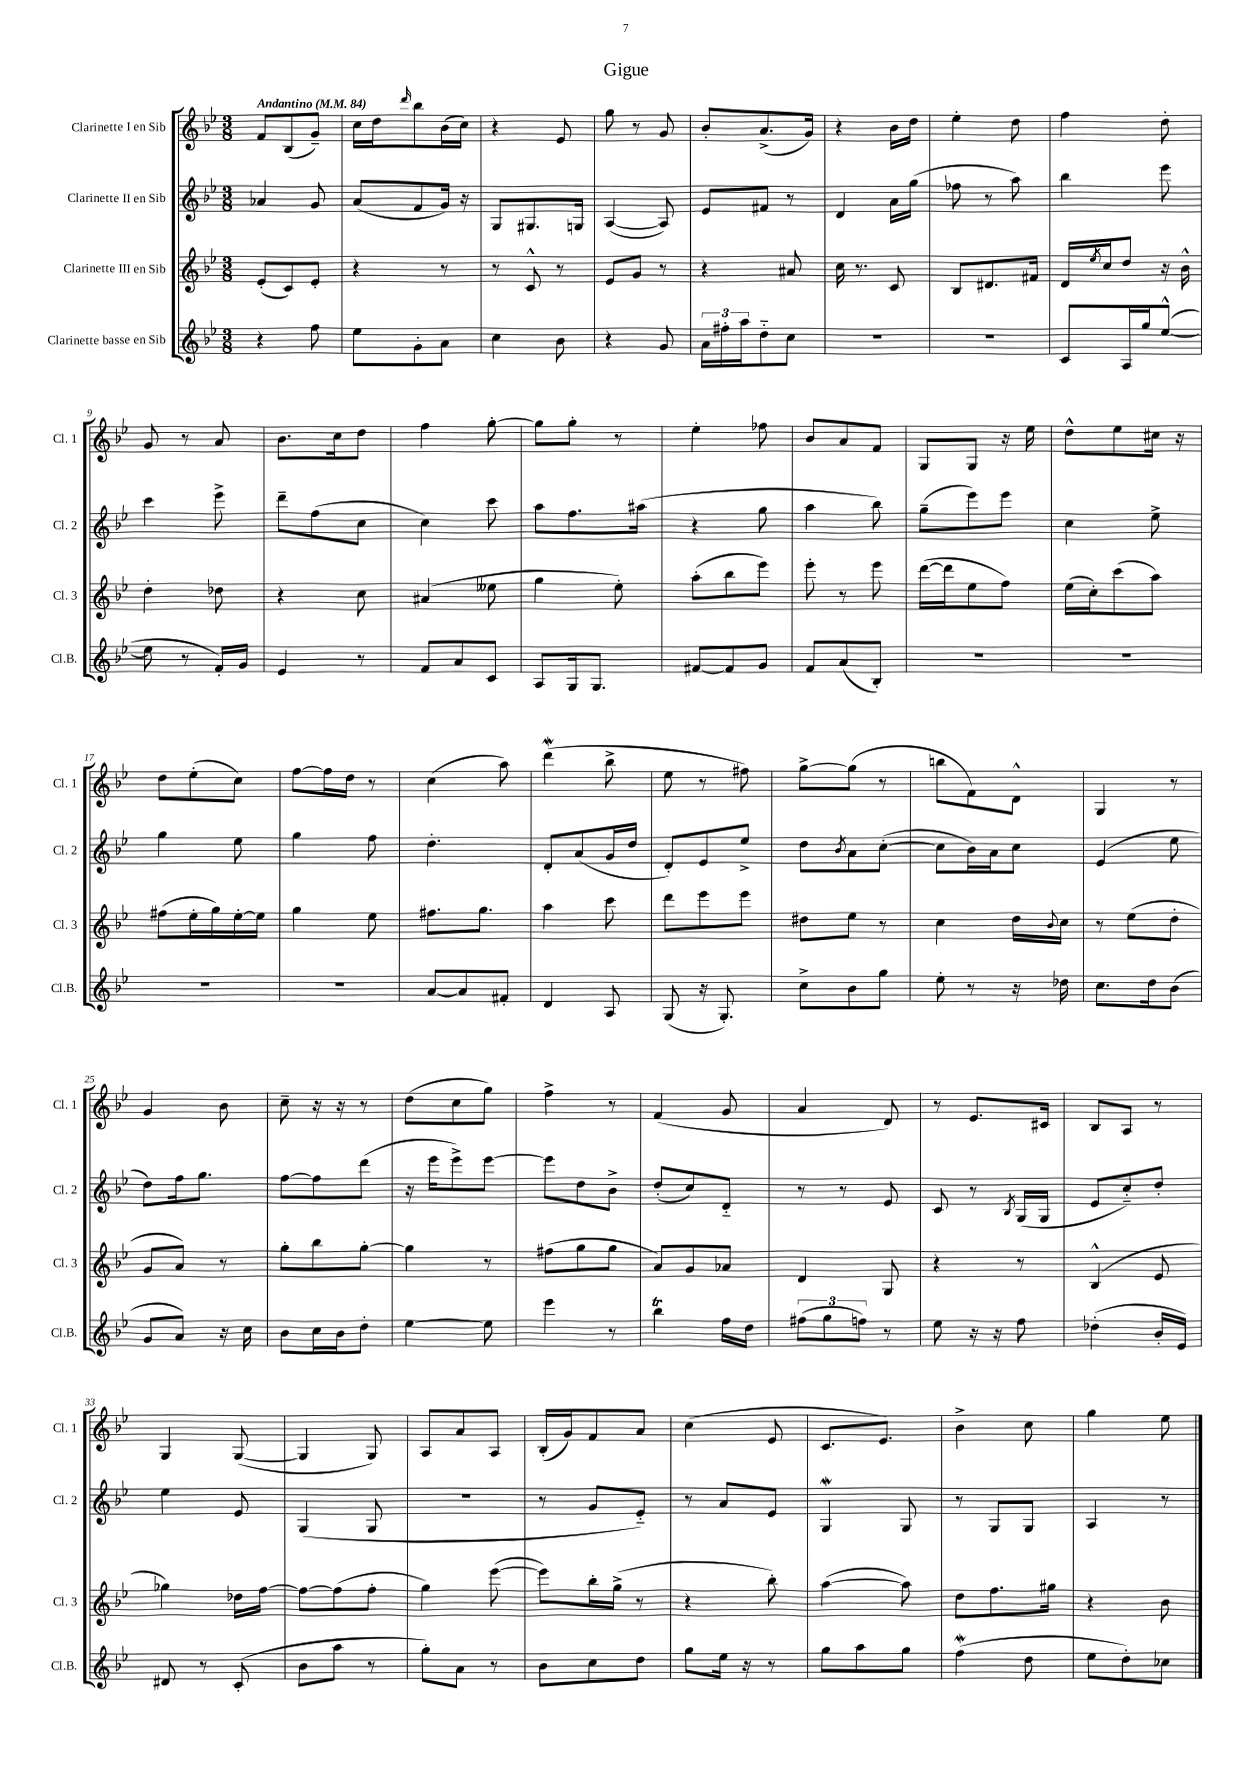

**kern	**kern	**kern	**kern
*part4	*part3	*part2	*part1
*staff4	*staff3	*staff2	*staff1
*I"Clarinette basse en Sib	*I"Clarinette III en Sib	*I"Clarinette II en Sib	*I"Clarinette I en Sib
*I'Cl.B.	*I'Cl. 3	*I'Cl. 2	*I'Cl. 1
*clefG2	*clefG2	*clefG2	*clefG2
*k[b-e-]	*k[b-e-]	*k[b-e-]	*k[b-e-]
*M3/8	*M3/8	*M3/8	*M3/8
*MM84	*MM84	*MM84	*MM84
=1	=1	=1	=1
!	!	!	!LO:TX:a:B:t=Andantino
4r	(8e-'/L	4a-X/	8f/L
.	8c/)	.	(8B-/
8ff\	8e-'/J	8g/	8g~/J)
=2	=2	=2	=2
8ee-\L	4r	(8a/L	16cc\LL
.	.	.	16dd\J
.	.	.	16qqddd/
8g'\	.	8f/	8bb-\
8a\J	8r	16g/Jk)	(16b-\L
.	.	16r	16cc\JJ)
=3	=3	=3	=3
4cc\	8r	8G/L	4r
.	8c^^/	8.G#X/	.
8b-\	8r	.	8e-/
.	.	16Gn/Jk	.
=4	=4	=4	=4
4r	8e-/L	([4A/	8gg\
.	8g/J	.	8r
8g/	8r	8A/])	8g/
=5	=5	=5	=5
24a\LL	4r	8e-/L	8b-'/L
24ff#X'\	.	.	.
24aa\J	.	.	.
8dd\	.	8f#X/J	(8.a^/
8cc\J	8a#X/	8r	.
.	.	.	16g/Jk)
=6	=6	=6	=6
4.r	16cc\	4d/	4r
.	8.r	.	.
.	8c/	16a\LL	16b-\LL
.	.	(16gg\JJ	16dd\JJ
=7	=7	=7	=7
4.r	8B-/L	8ff-X\	4ee-'\
.	8.d#X/	8r	.
.	.	8aa\)	8dd\
.	16f#X/Jk	.	.
=8	=8	=8	=8
8c/L	16d/LL	4bb-\	4ff\
.	8qee-/	.	.
.	16cc/J	.	.
16A/L	8dd/J	.	.
16gg/J	.	.	.
([8ee-^^/J	16r	8eee-\	8dd'\
.	16b-^^\	.	.
!!LO:LB:g=z
=9	=9	=9	=9
8ee-\]	4dd'\	4ccc\	8g/
8r	.	.	8r
16f'/LL)	8dd-X\	8eee-^\	8a/
16g/JJ	.	.	.
=10	=10	=10	=10
4e-/	4r	8ddd~\L	8.b-\L
.	.	(8ff\	.
.	.	.	16cc\k
8r	8cc\	8cc\J	8dd\J
=11	=11	=11	=11
8f/L	(4a#X/	4cc\)	4ff\
8a/	.	.	.
8c/J	8ee--X\	8ccc\	[8gg'\
=12	=12	=12	=12
8A/L	4gg\	8aa\L	8gg\L]
16G/k	.	8.ff\	8gg'\J
8.G/J	.	.	.
.	8ee-'\)	.	8r
.	.	(16aa#X\Jk	.
=13	=13	=13	=13
[8f#X/L	(8aa'\L	4r	4ee-'\
8f#/]	8bb-\	.	.
8g/J	8eee-\J)	8gg\	8ff-X\
=14	=14	=14	=14
8f/L	8eee-'\	4aa\	8b-/L
(8a/	8r	.	8a/
8B-'/J)	8eee-\	8bb-\)	8f/J
=15	=15	=15	=15
4.r	([16ddd\LL	(8gg~\L	8G/L
.	16ddd\J]	.	.
.	8ee-\	8eee-\)	8G/J
.	8ff\J)	8eee-\J	16r
.	.	.	16ee-\
=16	=16	=16	=16
4.r	(16ee-\LL	4cc\	8dd^^\L
.	16cc'\J)	.	.
.	(8ccc\	.	8ee-\
.	8aa\J)	8ee-^\	16cc#X\Jk
.	.	.	16r
!!LO:LB:g=z
=17	=17	=17	=17
4.r	(8ff#X\L	4gg\	8dd\L
.	16ee-'\L	.	(8ee-'\
.	16gg\)	.	.
.	[16ee-'\	8ee-\	8cc\J)
.	16ee-\JJ]	.	.
=18	=18	=18	=18
4.r	4gg\	4gg\	[8ff\L
.	.	.	16ff\L]
.	.	.	16dd\JJ
.	8ee-\	8ff\	8r
=19	=19	=19	=19
[8a/L	8.ff#X\L	4.dd'\	(4cc\
8a/]	.	.	.
.	8.gg\J	.	.
8f#X'/J	.	.	8aa\)
=20	=20	=20	=20
4d/	4aa\	8d'/L	(4dddW\
.	.	(8a/	.
8A/	8ccc\	16g/L	8bb-^\
.	.	16dd/JJ	.
=21	=21	=21	=21
(8G/	8ddd\L	8d'/L)	8ee-\
16r	8eee-\	8e-/	8r
8.G'/)	.	.	.
.	8eee-\J	8ee-^/J	8ff#X\)
=22	=22	=22	=22
8cc^\L	8dd#X\L	8dd\L	[8gg^\L
.	.	8qb-/	.
8b-\	8ee-\J	8a\	(8gg\J]
8gg\J	8r	([8cc'\J	8r
=23	=23	=23	=23
8ee-'\	4cc\	8cc\L]	8bbn\L
8r	.	16b-\L)	8f\)
.	.	16a\J	.
16r	16dd\LL	8cc\J	8d^^\J
.	8qqb-/	.	.
16dd-X\	16cc\JJ	.	.
=24	=24	=24	=24
8.cc\L	8r	(4e-/	4G/
.	(8ee-\L	.	.
16dd\k	.	.	.
(8b-\J	8dd'\J	8ee-\	8r
!!LO:LB:g=z
=25	=25	=25	=25
8g/L	8g/L	8dd\L)	4g/
8a/J)	8a/J)	16ff\k	.
.	.	8.gg\J	.
16r	8r	.	8b-\
16cc\	.	.	.
=26	=26	=26	=26
8b-\L	8gg'\L	[8ff\L	8cc~\
16cc\L	8bb-\	8ff\]	16r
16b-\J	.	.	16r
8dd'\J	[8gg'\J	(8ddd\J	8r
=27	=27	=27	=27
[4ee-\	4gg\]	16r	(8dd\L
.	.	16eee-\KL	.
.	.	8eee-^\)	8cc\
8ee-\]	8r	[8eee-\J	8gg\J)
=28	=28	=28	=28
4eee-\	(8ff#X\L	8eee-\L]	4ff^\
.	8gg\	8dd\	.
8r	8gg\J	8b-^\J	8r
=29	=29	=29	=29
4bb-T\	8a/L)	(8dd'/L	(4f/
.	8g/	8cc/)	.
16ff\LL	8a-X/J	8d/J	8g/
16dd\JJ	.	.	.
=30	=30	=30	=30
(12ff#X\L	4d/	8r	4a/
12gg\	.	.	.
.	.	8r	.
12ffn\J)	.	.	.
8r	8G/	8e-/	8d/)
=31	=31	=31	=31
8ee-\	4r	8c/	8r
16r	.	8r	8.e-/L
16r	.	.	.
.	.	8qB-/	.
8ff\	8r	(16G/LL	.
.	.	16G/JJ	16c#X/Jk
=32	=32	=32	=32
(4dd-X'\	(4B-^^/	8e-/L	8B-/L
.	.	8cc/)	8A/J
16b-'/LL	8e-/	8dd'/J	8r
16e-/JJ)	.	.	.
!!LO:LB:g=z
=33	=33	=33	=33
8d#X/	4gg-X\)	4ee-\	4G/
8r	.	.	.
(8c'/	16dd-X\LL	8e-/	([8G/
.	[16ff\JJ	.	.
=34	=34	=34	=34
8b-\L	8ff\L_	(4G/	4G/]
8aa\J	(8ff\]	.	.
8r	8ff'\J	8G/	8G/)
=35	=35	=35	=35
8gg'\L)	4gg\)	4.r	8A/L
8a\J	.	.	8a/
8r	([8eee-\	.	8A/J
=36	=36	=36	=36
8b-\L	8eee-\L])	8r	(16B-'/LL
.	.	.	16g/J)
8cc\	16bb-'\L	8g/L	8f/
.	(16gg^\JJ	.	.
8dd\J	8r	8e-/J)	8a/J
=37	=37	=37	=37
8gg\L	4r	8r	(4cc\
16ee-\Jk	.	8a/L	.
16r	.	.	.
8r	8bb-'\)	8e-/J	8e-/
=38	=38	=38	=38
8gg\L	([4aa\	4GW/	8.c/L
8aa\	.	.	.
.	.	.	8.e-/J)
8gg\J	8aa\])	8G/	.
=39	=39	=39	=39
(4ffW\	8dd\L	8r	4b-^\
.	8.ff\	8G/L	.
8dd\	.	8G/J	8cc\
.	16gg#X\Jk	.	.
=40	=40	=40	=40
8ee-\L	4r	4A/	4gg\
8dd'\)	.	.	.
8cc-X\J	8b-\	8r	8ee-\
==	==	==	==
*-	*-	*-	*-
